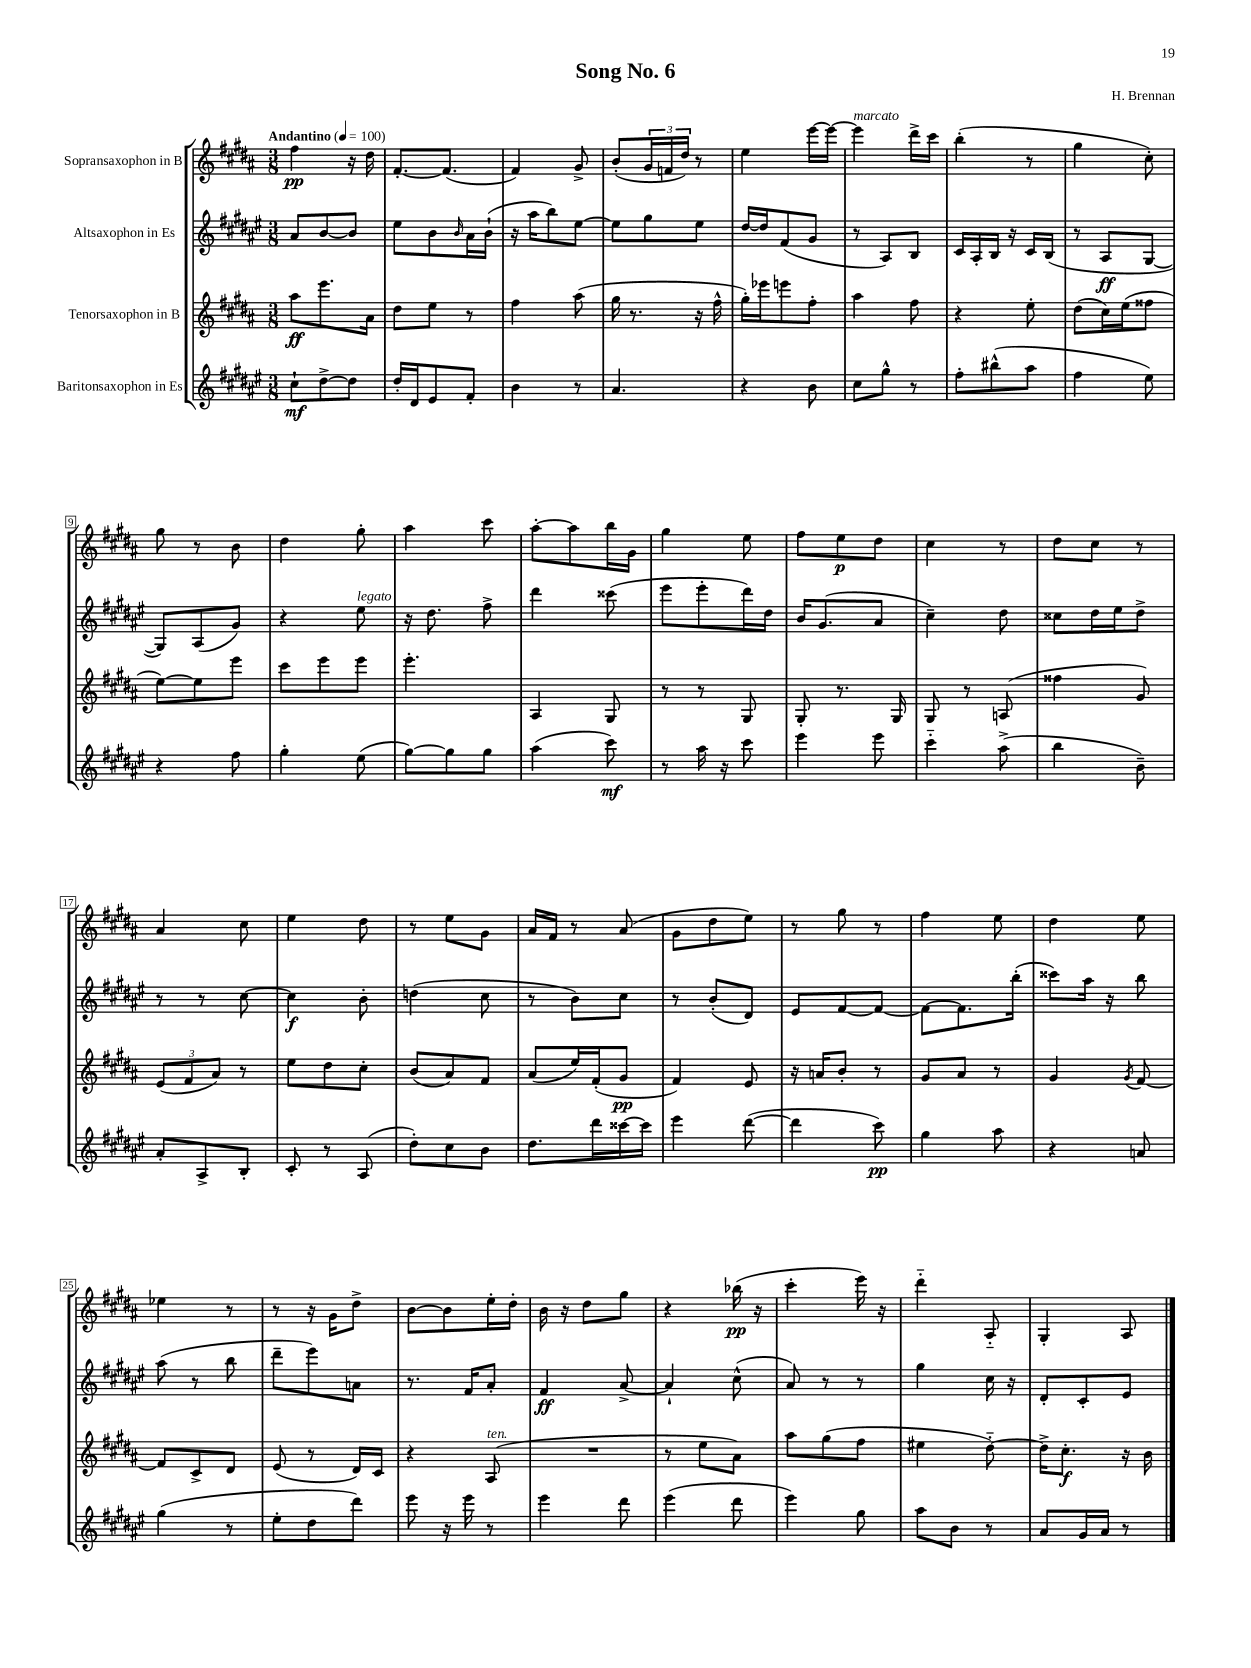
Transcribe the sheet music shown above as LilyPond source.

\header { title = "Song No. 6" composer = "H. Brennan" }
<<
\new StaffGroup <<
\new Staff = "s0" \with { instrumentName = "Sopransaxophon in B" } {
    \clef treble \key b \major \numericTimeSignature \time 3/8 \tempo "Andantino" 4 = 100
    fis''4\pp r16 dis''16 |
    fis'8.~-. fis'8.( |
    fis'4) gis'8-> |
    b'8-.( \tuplet 3/2 { gis'16 f'16 dis''16) } r8 |
    e''4 e'''16~ e'''16~ |
    e'''4^\markup { \italic "marcato" } dis'''16-> cis'''16 |
    b''4-.( r8 |
    gis''4 cis''8-.) |
    gis''8 r8 b'8 |
    dis''4 gis''8-. |
    ais''4 cis'''8 |
    ais''8~-. ais''8 b''16 gis'16 |
    gis''4 e''8 |
    fis''8 e''8\p dis''8 |
    cis''4 r8 |
    dis''8 cis''8 r8 |
    ais'4 cis''8 |
    e''4 dis''8 |
    r8 e''8 gis'8 |
    ais'16 fis'16 r8 ais'8( |
    gis'8 dis''8 e''8) |
    r8 gis''8 r8 |
    fis''4 e''8 |
    dis''4 e''8 |
    ees''4 r8 |
    r8 r16 gis'16 dis''8-> |
    b'8~ b'8 e''16-. dis''16-. |
    b'16 r16 dis''8 gis''8 |
    r4 bes''16\pp( r16 |
    cis'''4-. e'''16) r16 |
    dis'''4-_ ais8-_ |
    gis4-. ais8 \bar "|." |
}
\new Staff = "s1" \with { instrumentName = "Altsaxophon in Es" } {
    \clef treble \key fis \major \numericTimeSignature \time 3/8
    ais'8 b'8~ b'8 |
    eis''8 b'8 \grace { b'16 } ais'16 b'16-!( |
    r16 ais''16 b''8) eis''8~ |
    eis''8 gis''8 eis''8 |
    dis''16~ dis''16 fis'8( gis'8 |
    r8 ais8) b8 |
    cis'16 ais16-. b16 r16 cis'16 b16( |
    r8 ais8\ff gis8~ |
    gis8) ais8( gis'8) |
    r4 eis''8^\markup { \italic "legato" } |
    r16 dis''8. fis''8-> |
    dis'''4 cisis'''8( |
    eis'''8 eis'''8-. dis'''16) dis''16 |
    b'16 gis'8.( ais'8 |
    cis''4--) dis''8 |
    cisis''8 dis''16 eis''16 dis''8-> |
    r8 r8 cis''8~ |
    cis''4\f b'8-. |
    d''4( cis''8 |
    r8 b'8) cis''8 |
    r8 b'8-.( dis'8) |
    eis'8 fis'8~ fis'8~ |
    fis'8~ fis'8. b''16-.( |
    cisis'''8) ais''16 r16 b''8 |
    ais''8( r8 b''8 |
    dis'''8-- eis'''8) a'8 |
    r8. fis'16 ais'8-. |
    fis'4\ff ais'8~-> |
    ais'4-! cis''8-^( |
    ais'8) r8 r8 |
    gis''4 cis''16 r16 |
    dis'8-. cis'8-. eis'8 \bar "|." |
}
\new Staff = "s2" \with { instrumentName = "Tenorsaxophon in B" } {
    \clef treble \key b \major \numericTimeSignature \time 3/8
    ais''8\ff e'''8. ais'16 |
    dis''8 e''8 r8 |
    fis''4 ais''8( |
    gis''16 r8. r16 fis''16-^ |
    gis''16-.) ees'''16 e'''8 fis''8-. |
    ais''4 fis''8 |
    r4 e''8-. |
    dis''8( cis''16) e''16( fisis''8 |
    e''8~) e''8 e'''8 |
    cis'''8 e'''8 e'''8 |
    e'''4.-. |
    ais4 gis8 |
    r8 r8 gis8 |
    gis8-. r8. gis16 |
    gis8 r8 a8( |
    fisis''4 gis'8) |
    \tuplet 3/2 { e'8( fis'8 ais'8) } r8 |
    e''8 dis''8 cis''8-. |
    b'8( ais'8) fis'8 |
    ais'8( e''16) fis'16-.( gis'8\pp |
    fis'4) e'8 |
    r16 a'16 b'8-. r8 |
    gis'8 ais'8 r8 |
    gis'4 \acciaccatura { gis'8 } fis'8~ |
    fis'8 cis'8-> dis'8 |
    e'8( r8 dis'16) cis'16 |
    r4 ais8^\markup { \italic "ten." }( |
    R4. |
    r8 e''8 ais'8) |
    ais''8 gis''8( fis''8 |
    eis''4 dis''8~-_) |
    dis''16-> cis''8.-.\f r16 b'16 \bar "|." |
}
\new Staff = "s3" \with { instrumentName = "Baritonsaxophon in Es" } {
    \clef treble \key fis \major \numericTimeSignature \time 3/8
    cis''8-!\mf dis''8~-> dis''8 |
    dis''16-. dis'16 eis'8 fis'8-. |
    b'4 r8 |
    ais'4. |
    r4 b'8 |
    cis''8 gis''8-^ r8 |
    fis''8-. bis''8-^( ais''8 |
    fis''4 eis''8) |
    r4 fis''8 |
    gis''4-. eis''8( |
    gis''8~) gis''8 gis''8 |
    ais''4( cis'''8\mf) |
    r8 ais''16 r16 cis'''8 |
    eis'''4 eis'''8 |
    cis'''4-_ ais''8->( |
    b''4 b'8--) |
    ais'8-. ais8-> b8-. |
    cis'8-. r8 ais8( |
    dis''8-.) cis''8 b'8 |
    dis''8. dis'''16 cisis'''16~ cisis'''16 |
    eis'''4 dis'''8~( |
    dis'''4 cis'''8\pp) |
    gis''4 ais''8 |
    r4 a'8 |
    gis''4( r8 |
    eis''8-. dis''8 dis'''8) |
    eis'''8 r16 eis'''16 r8 |
    eis'''4 dis'''8 |
    eis'''4( dis'''8 |
    eis'''4) gis''8 |
    ais''8 b'8 r8 |
    ais'8 gis'16 ais'16 r8 \bar "|." |
}
>>
>>
\layout { \context { \Score \override BarNumber.stencil = #(make-stencil-boxer 0.1 0.3 ly:text-interface::print) } }
